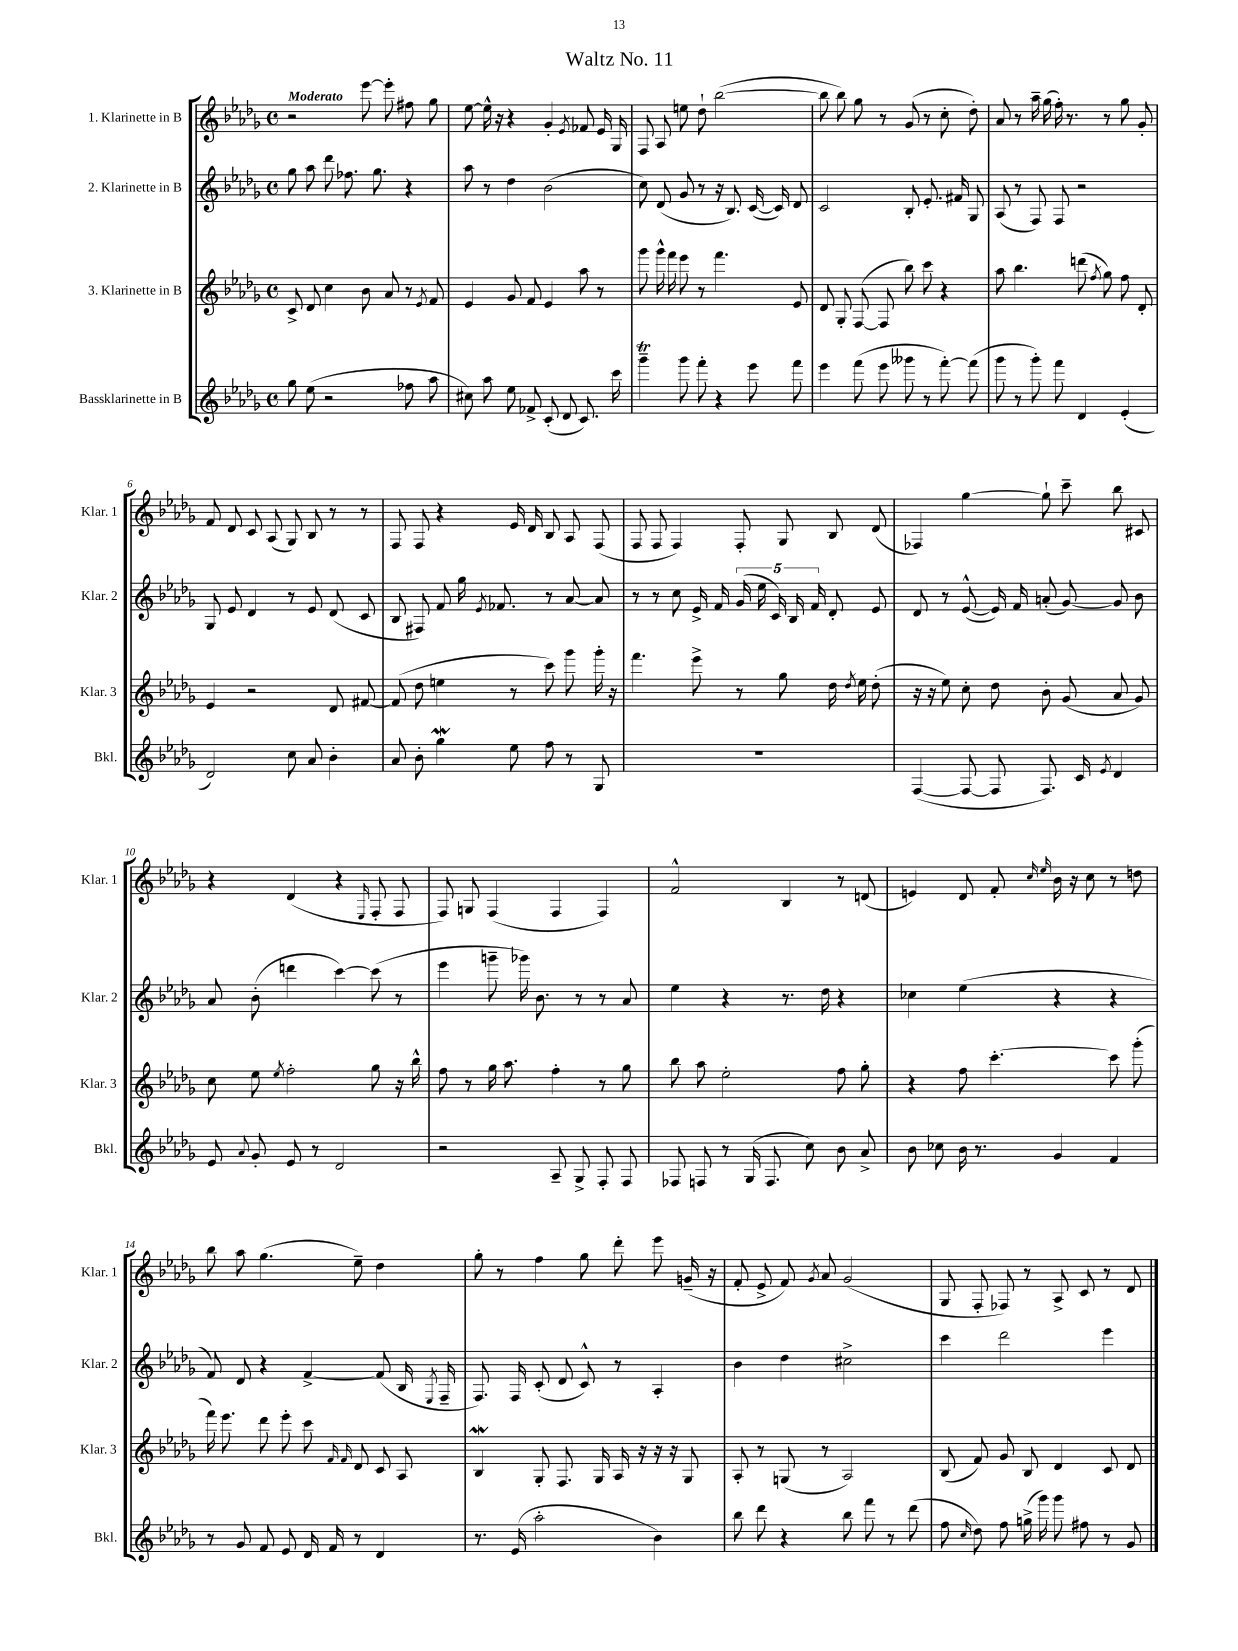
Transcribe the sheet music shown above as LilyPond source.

\header { title = "Waltz No. 11" }
<<
\new StaffGroup <<
\new Staff = "s0" \with { instrumentName = "1. Klarinette in B" shortInstrumentName = "Klar. 1" } {
    \clef treble \key des \major \defaultTimeSignature \time 4/4 \tempo "Moderato"
    \autoBeamOff r2 ees'''8~ ees'''8-. fis''8 ges''8 |
    ees''8~ ees''16-^ r16 r4 ges'4-. \acciaccatura { ees'8 } fes'8 ees'16 ges16 |
    f8 aes8 e''8 des''8-! bes''2~( |
    bes''8 bes''8) ges''8 r8 ges'8( r8 c''8-. des''8-.) |
    aes'8 r8 aes''16-- ges''16( f''16-.) r8. r8 ges''8 ges'8-. |
    f'8 des'8 c'8 aes8( ges8) bes8 r8 r8 |
    f8 f8 r4 ees'16 des'16 bes8 aes8 f8( |
    f8 f8 f4) f8-. ges8 bes8 des'8( |
    fes4) ges''4~ ges''8-! c'''8-- bes''8 cis'8 |
    r4 des'4( r4 \grace { ees16 } f8-. f8 |
    f8) g8 f4( f4 f4) |
    f'2-^ bes4 r8 d'8( |
    e'4) des'8 f'8-. \grace { c''16 ees''16 } bes'16 r16 c''8 r8 d''8 |
    bes''8 aes''8 ges''4.( ees''8--) des''4 |
    ges''8-. r8 f''4 ges''8 des'''8-. ees'''8 g'16--( r16 |
    f'8-. ees'8-> f'8) \acciaccatura { ges'8 } aes'8 ges'2( |
    ges8 f8-. fes8) r8 aes8-> c'8 r8 des'8 \bar "|." |
}
\new Staff = "s1" \with { instrumentName = "2. Klarinette in B" shortInstrumentName = "Klar. 2" } {
    \clef treble \key des \major \defaultTimeSignature \time 4/4
    \autoBeamOff ges''8 aes''8 des'''8 fes''8. ges''8. r4 |
    aes''8 r8 des''4 bes'2( |
    c''8) des'8( ges'8 r8 r16 bes8.) c'16~( c'16) des'8 |
    c'2 bes8-. ees'8.-. fis'16 ges8 |
    aes8( r8 f8) f8 r2 |
    ges8 ees'8 des'4 r8 ees'8 des'8( c'8 |
    bes8 fis8) f'8 ges''16 \acciaccatura { ees'8 } fes'8. r8 aes'8~ aes'8 |
    r8 r8 c''8 ees'16-> f'16 \tuplet 5/4 { ges'16( ees''16 c'16) bes16 f'16 } des'8-. ees'8 |
    des'8 r8 ees'8~-^( ees'16) f'16 a'8-.( ges'8~) ges'8 bes'8 |
    aes'8 bes'8-.( d'''4 c'''4~) c'''8( r8 |
    ees'''4 g'''8-- ges'''16) bes'8. r8 r8 aes'8 |
    ees''4 r4 r8. des''16 r4 |
    ces''4 ees''4( r4 r4 |
    f'8) des'8 r4 f'4~-> f'8( bes16 \acciaccatura { ees8 } f16-- |
    f8.) f16 c'8-.( des'8 c'8-^) r8 aes4-. |
    bes'4 des''4 cis''2-> |
    c'''4 des'''2 ees'''4 \bar "|." |
}
\new Staff = "s2" \with { instrumentName = "3. Klarinette in B" shortInstrumentName = "Klar. 3" } {
    \clef treble \key des \major \defaultTimeSignature \time 4/4
    \autoBeamOff c'8-> des'8 c''4 bes'8 aes'8 r8 \acciaccatura { ees'8 } f'8 |
    ees'4 ges'8 f'8 ees'4 aes''8 r8 |
    ges'''8 ges'''16-^ f'''16 ees'''8 r8 f'''4. ees'8 |
    des'8 ges8-. f8~( f8 bes''8) c'''8 r4 |
    aes''8 bes''4. d'''8( \acciaccatura { f''8 } ges''8) f''8 des'8-. |
    ees'4 r2 des'8 fis'8~ |
    fis'8( des''8 e''4 r8 c'''8) ges'''8 ges'''16-. r16 |
    f'''4. ees'''8-> r8 ges''8 des''16 \acciaccatura { des''8 } ees''16 des''8-.( |
    r16 r16 ees''8) c''8-. des''8 bes'8-. ges'8( aes'8 ges'8) |
    c''8 ees''8 \acciaccatura { ees''8 } f''2-. ges''8 r16 bes''16-^ |
    f''8 r8 ges''16 aes''8. f''4-. r8 ges''8 |
    bes''8 aes''8 ees''2-. f''8 ges''8-. |
    r4 f''8 c'''4.~-. c'''8 ges'''8-.( |
    f'''16) ees'''8. des'''8 ees'''8-. c'''8 \grace { f'16 f'16 } des'8 c'8 aes8 |
    bes4\mordent ges8-. f8. ges16 aes16 r16 r16 r16 ges8 |
    aes8-. r8 g8( r8 aes2) |
    bes8( f'8) ges'8 bes8 des'4 c'8 des'8 \bar "|." |
}
\new Staff = "s3" \with { instrumentName = "Bassklarinette in B" shortInstrumentName = "Bkl." } {
    \clef treble \key des \major \defaultTimeSignature \time 4/4
    \autoBeamOff ges''8 ees''8( r2 fes''8 aes''8 |
    cis''8) aes''8 ees''8 fes'8-> c'8-.( des'8 c'8.) c'''16 |
    ges'''4--\trill ges'''8 f'''8-. r4 ees'''8 f'''8 |
    ees'''4 f'''8( ees'''8 geses'''8 r8 f'''8~-.) f'''8( |
    ges'''8 r8 ges'''8-.) f'''8 des'4 ees'4-.( |
    des'2) c''8 aes'8 bes'4-. |
    aes'8 bes'8-. ges''4\mordent ees''8 f''8 r8 ges8 |
    R1 |
    f4~( f8~ f8 f8.) c'16 \acciaccatura { ees'8 } des'4 |
    ees'8 \appoggiatura { aes'8 } ges'8-. ees'8 r8 des'2 |
    r2 aes8-- ges8-> f8-. f8 |
    fes8 f8 r8 ges16( f8. c''8) bes'8 aes'8-> |
    bes'8 ces''8 bes'16 r8. ges'4 f'4 |
    r8 ges'8 f'8 ees'8 des'16 f'16 r8 des'4 |
    r8. ees'16( aes''2-. bes'4) |
    bes''8 des'''8 r4 bes''8 f'''8 r8 des'''8( |
    f''8 \grace { c''16 } des''8) f''8 g''16->( ges'''16) ges'''8 fis''8 r8 ges'8 \bar "|." |
}
>>
>>
